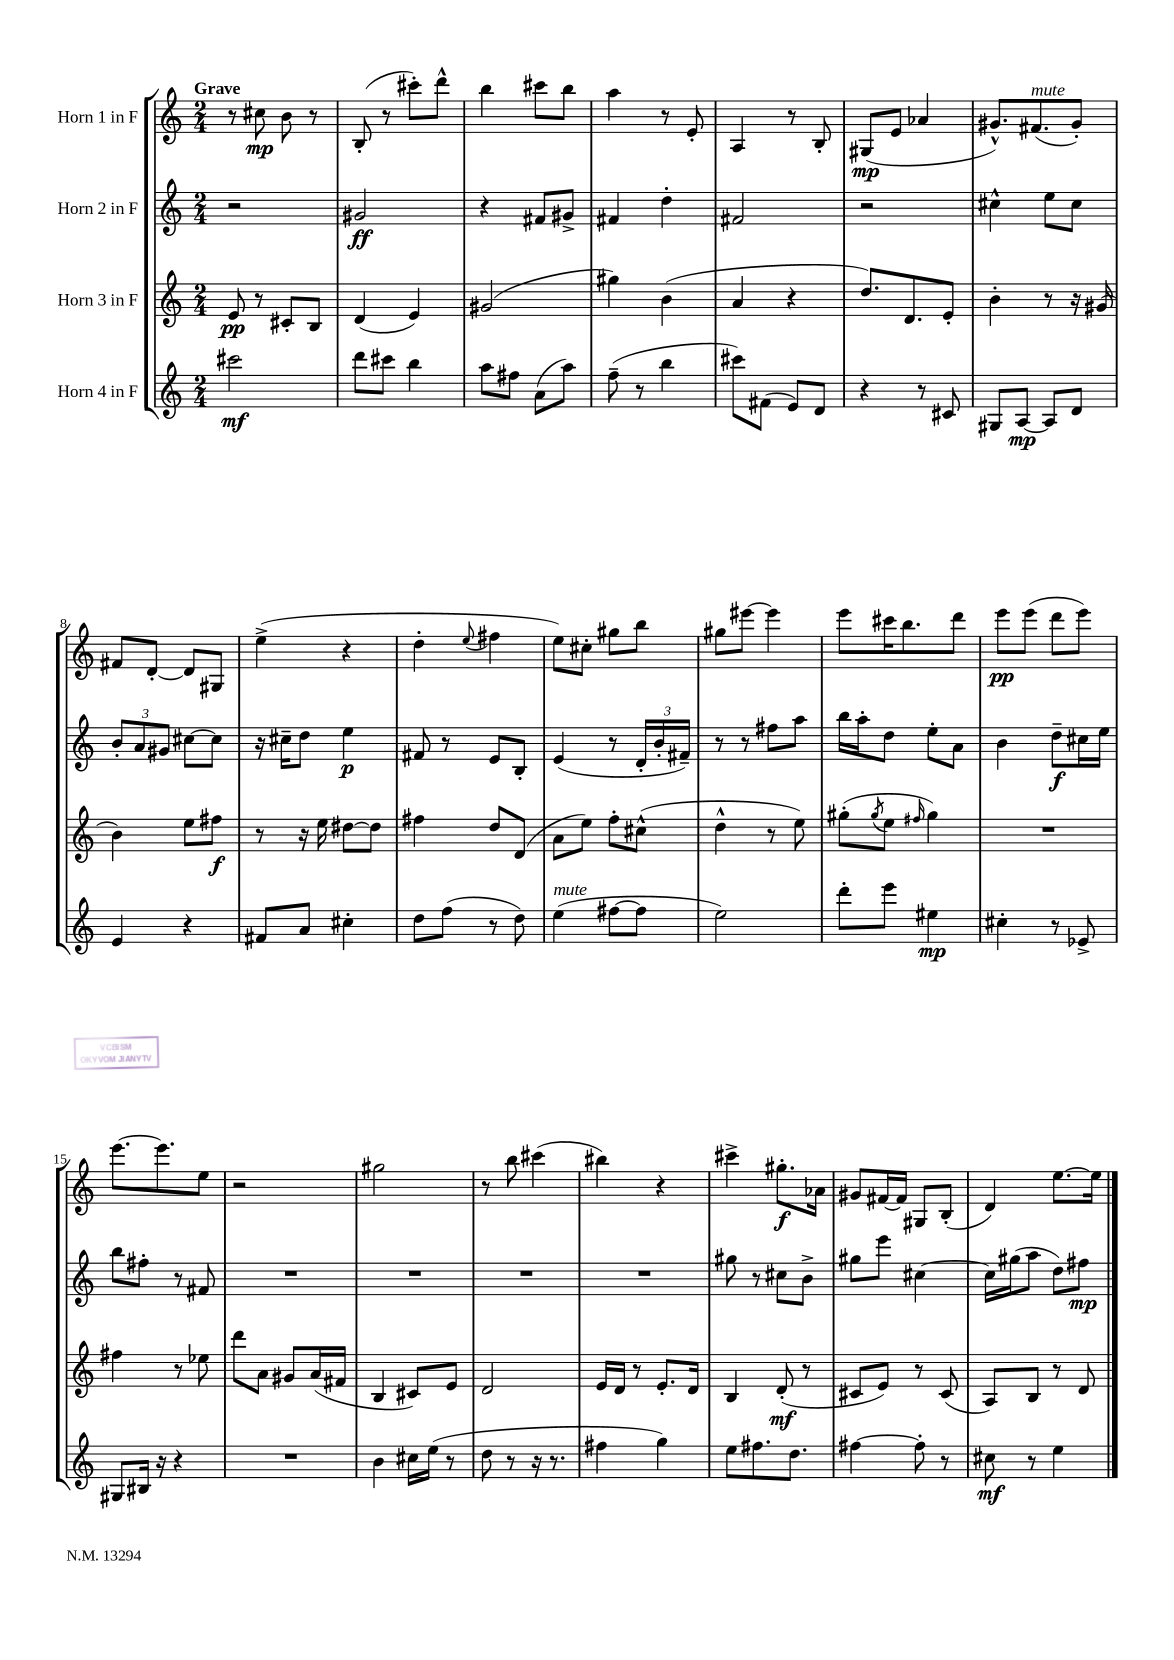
<<
\new StaffGroup <<
\new Staff = "s0" \with { instrumentName = "Horn 1 in F" } {
    \clef treble \key c \major \numericTimeSignature \time 2/4 \tempo "Grave"
    r8 cis''8\mp b'8 r8 |
    b8-.( r8 cis'''8-.) d'''8-^ |
    b''4 cis'''8 b''8 |
    a''4 r8 e'8-. |
    a4 r8 b8-. |
    gis8\mp( e'8 aes'4 |
    gis'8.-^) fis'8.^\markup { \italic "mute" }( gis'8-.) |
    fis'8 d'8~-. d'8 gis8 |
    e''4->( r4 |
    d''4-. \appoggiatura { e''8 } fis''4 |
    e''8) cis''8-. gis''8 b''8 |
    gis''8 eis'''8~ eis'''4 |
    e'''8 cis'''16 b''8. d'''8 |
    e'''8\pp e'''8( d'''8 e'''8) |
    e'''8.~ e'''8. e''8 |
    r2 |
    gis''2 |
    r8 b''8 cis'''4( |
    bis''4) r4 |
    cis'''4-> gis''8.-.\f aes'16 |
    gis'8 fis'16~ fis'16 gis8 b8-.( |
    d'4) e''8.~ e''16 \bar "|." |
}
\new Staff = "s1" \with { instrumentName = "Horn 2 in F" } {
    \clef treble \key c \major \numericTimeSignature \time 2/4
    r2 |
    gis'2\ff |
    r4 fis'8 gis'8-> |
    fis'4 d''4-. |
    fis'2 |
    r2 |
    cis''4-^ e''8 cis''8 |
    \tuplet 3/2 { b'8-. a'8 gis'8 } cis''8~ cis''8 |
    r16 cis''16-- d''8 e''4\p |
    fis'8 r8 e'8 b8-. |
    e'4( r8 \tuplet 3/2 { d'16-. b'16-. fis'16--) } |
    r8 r8 fis''8 a''8 |
    b''16 a''16-. d''8 e''8-. a'8 |
    b'4 d''8--\f cis''16 e''16 |
    b''8 fis''8-. r8 fis'8 |
    R2 |
    R2 |
    R2 |
    R2 |
    gis''8 r8 cis''8 b'8-> |
    gis''8 e'''8 cis''4~ |
    cis''16 gis''16( a''8 d''8) fis''8\mp \bar "|." |
}
\new Staff = "s2" \with { instrumentName = "Horn 3 in F" } {
    \clef treble \key c \major \numericTimeSignature \time 2/4
    e'8\pp r8 cis'8-. b8 |
    d'4( e'4) |
    gis'2( |
    gis''4) b'4( |
    a'4 r4 |
    d''8.) d'8. e'8-. |
    b'4-. r8 r16 gis'16( |
    b'4) e''8 fis''8\f |
    r8 r16 e''16 dis''8~ dis''8 |
    fis''4 d''8 d'8( |
    a'8 e''8) f''8-. cis''8-^( |
    d''4-^ r8 e''8) |
    gis''8-.( \acciaccatura { gis''8 } e''8 \grace { fis''16 } gis''4) |
    R2 |
    fis''4 r8 ees''8 |
    d'''8 a'8 gis'8 a'16( fis'16 |
    b4 cis'8) e'8 |
    d'2 |
    e'16 d'16 r8 e'8.-. d'16 |
    b4 d'8-.\mf( r8 |
    cis'8 e'8) r8 cis'8( |
    a8) b8 r8 d'8 \bar "|." |
}
\new Staff = "s3" \with { instrumentName = "Horn 4 in F" } {
    \clef treble \key c \major \numericTimeSignature \time 2/4
    cis'''2\mf |
    d'''8 cis'''8 b''4 |
    a''8 fis''8 a'8( a''8) |
    f''8--( r8 b''4 |
    cis'''8) fis'8( e'8) d'8 |
    r4 r8 cis'8 |
    gis8 a8~\mp a8 d'8 |
    e'4 r4 |
    fis'8 a'8 cis''4-. |
    d''8 f''8( r8 d''8) |
    e''4^\markup { \italic "mute" }( fis''8~ fis''8 |
    e''2) |
    d'''8-. e'''8 eis''4\mp |
    cis''4-. r8 ees'8-> |
    gis8 bis16 r16 r4 |
    R2 |
    b'4 cis''16 e''16( r8 |
    d''8 r8 r16 r8. |
    fis''4 g''4) |
    e''8 fis''8. d''8. |
    fis''4~ fis''8-. r8 |
    cis''8\mf r8 e''4 \bar "|." |
}
>>
>>
